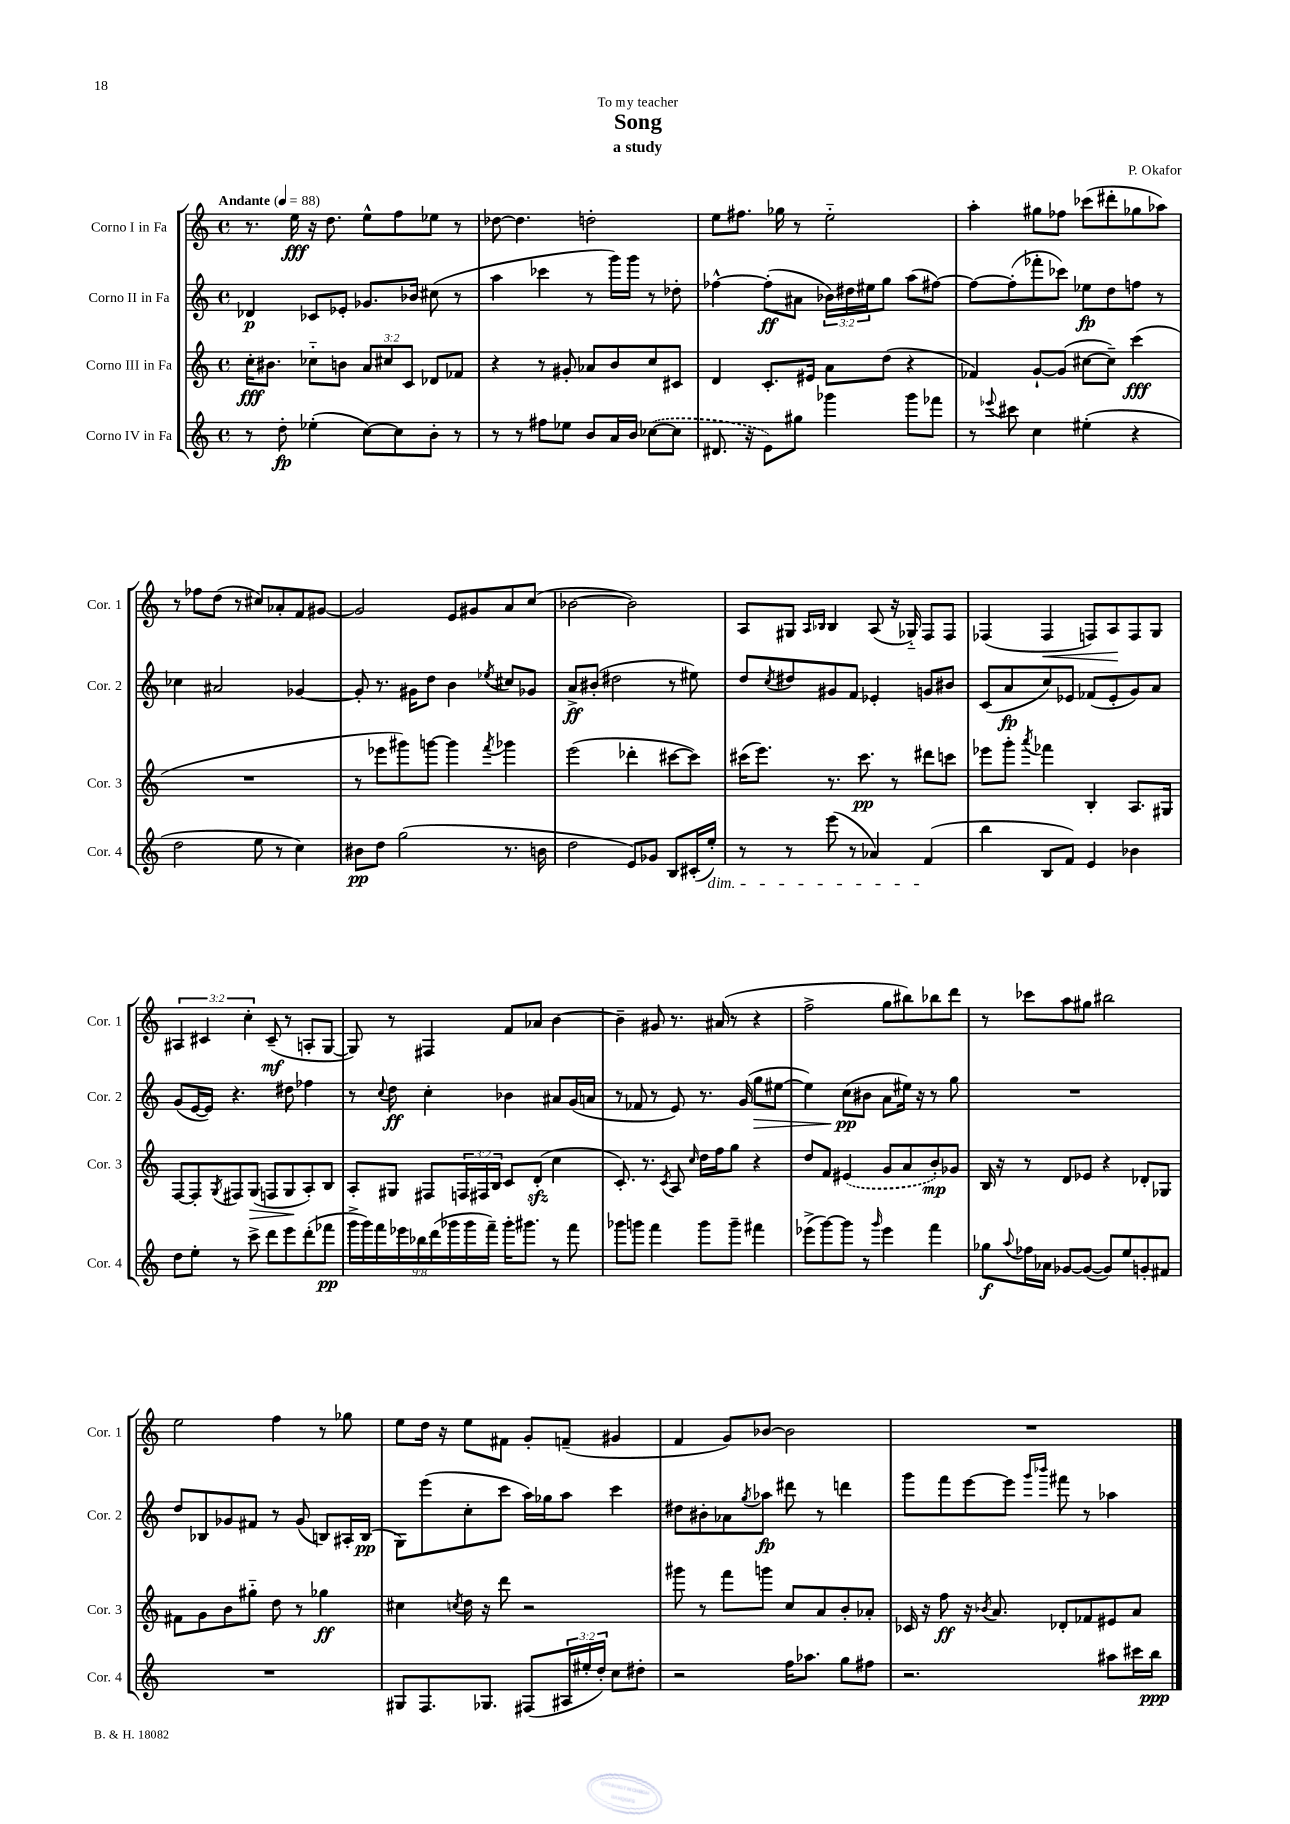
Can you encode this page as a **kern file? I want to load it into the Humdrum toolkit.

**kern	**kern	**kern	**kern
*staff4	*staff3	*staff2	*staff1
*clefG2	*clefG2	*clefG2	*clefG2
*k[]	*k[]	*k[]	*k[]
*M4/4	*M4/4	*M4/4	*M4/4
*met(c)	*met(c)	*met(c)	*met(c)
*MM88	*MM88	*MM88	*MM88
8r	16cc'	4d-	8.r
.	8.b#	.	.
8dd'	.	.	.
.	.	.	16ee
(4ee-'	8cc-'~	8c-	16r
.	.	.	8.dd
.	8b	8e-'	.
[8cc)	12a	8.g-	8ee^^
.	12cc#	.	.
8cc]	.	.	8ff
.	12c	.	.
.	.	16b-	.
8b'	8d-	(8cc#	8ee-
8r	8f-	8r	8r
=	=	=	=
8r	4r	4aa	[8dd-
8r	.	.	4.dd-]
8ff#	8r	4ccc-	.
8ee-	8g#'	.	.
8b	8a-	8r	2dd'
16a	8b	16ggg)	.
16b	.	16ggg	.
([8cc-	8cc	8r	.
8cc-]	8c#	8dd-'	.
=	=	=	=
8.d#	4d	[4ff-^^	8ee
.	.	.	8.ff#
16r	.	.	.
8e)	8.c'	(8ff-']	.
.	.	.	16gg-
8gg#	.	8a#	8r
.	16e#	.	.
4ggg-	8a	24b-)	2ee'~
.	.	24dd#	.
.	.	24ee#	.
.	(8dd	8gg	.
8ggg-	4r	(8aa	.
8fff-	.	[8ff#)	.
=	=	=	=
8r	4f-)	8ff#_	4aa'
8qqeee-	.	.	.
8ccc#	.	(8ff#']	.
4cc	[8g`	8fff-'	8gg#
.	(8g]	8ccc-)	8ff-
(4ee#'	[8cc#	8ee-	(8ccc-
.	8cc#~])	8dd	8ddd#'
4r	(4ccc	8ff	8gg-
.	.	8r	8aa-)
=	=	=	=
2dd	1r	4cc-	8r
.	.	.	8ff-
.	.	2a#	(8dd
.	.	.	8r
8ee	.	.	8cc#)
8r	.	.	8a-'
4cc)	.	[4g-	8f
.	.	.	[8g#
=	=	=	=
8b#	8r	8g-']	2g#]
8dd	8eee-	8.r	.
(2gg	8ggg#)	.	.
.	.	16g#	.
.	[8ggg	8dd	.
.	4ggg]	4b	8e
.	.	.	8g#
.	8qfff	8qee-	.
8.r	4ggg-	8cc#	8a
.	.	8g-	(8cc
16b	.	.	.
=	=	=	=
2dd	(2eee	8a^	[2b-
.	.	(8b#'	.
.	.	2dd#	.
8e)	4ddd-'	.	2b-])
8g-	.	.	.
8B	[8ccc#	8r	.
(16c#'	8ccc#])	8ee#)	.
16ee')	.	.	.
=	=	=	=
8r	(16ccc#	8dd	8A
.	8.eee)	.	.
.	.	8qcc	.
8r	.	8dd#	8G#
.	.	.	16qqA
.	.	.	16qqB-
(8eee	8.r	8g#	4B-
8r	.	8f	.
.	8.ccc#	.	.
4a-)	.	4e-'	(8A
.	8r	.	16r
.	.	.	16G-'~)
(4f	8ddd#	8g	8F
.	8ccc	8b#	8F
=	=	=	=
4bb	8eee-	(8c	(4F-
.	8ggg'	8a	.
.	8qaaa	.	.
8B	4fff-	8cc)	4F-
8f)	.	8e-	.
4e	4B'	(8f-	8F)
.	.	8e-'	8A
4b-	8.A	8g)	8F
.	.	8a	8G
.	16G#	.	.
=	=	=	=
8dd	[8F	(8g	6A#
8ee'	8F']	[16e	.
.	.	.	6c#
.	.	16e])	.
.	8qG	.	.
8r	8F#	4.r	.
.	.	.	6cc'
8ccc^	(8G	.	.
8ddd	8F	.	(8c#~
8eee	8G	8dd#	8r
(8ddd'	8A')	4ff-	8A'
8fff-	8B	.	[8G
=	=	=	=
18ggg^	8A'	8r	8G])
18ggg)	.	.	.
18fff	.	.	.
.	.	8qqcc	.
.	8G#	8dd	8r
18eee-	.	.	.
18bb-	.	.	.
.	8F#	4cc'	4F#
(18ddd	.	.	.
18ggg-	.	.	.
.	24F	.	.
18ggg-	.	.	.
.	24F#	.	.
18fff~)	.	.	.
.	24B	.	.
16ggg-'	8c	4b-	8f
8.ggg#	.	.	.
.	(8d'	.	8a-
8r	4cc	8a#	[4b
8fff	.	(16g	.
.	.	16a	.
=	=	=	=
8ggg-	8.c')	8r	4b~]
8ggg	.	8f-	.
.	8.r	.	.
4fff	.	8r	8g#
.	8qc	.	.
.	8A	8e)	8.r
.	16qqcc	.	.
8ggg	16dd	8.r	.
.	16ff	.	(16a#
8ggg~	8gg	.	8r
.	.	(16g	.
4fff#	4r	8gg	4r
.	.	[8ee#	.
=	=	=	=
(8eee-^	8dd	4ee#])	2ff^
[8ggg)	8f	.	.
8ggg]	(4e#	(8cc	.
8r	.	8b#	.
16qqggg	.	.	.
4eee-	8g	8a	8gg
.	8a	16ee#)	8bb#)
.	.	16r	.
4fff	8b')	8r	8bb-
.	8g-	8gg	8ddd
=	=	=	=
8gg-	16B	1r	8r
.	16r	.	.
8qqaa	.	.	.
16ff-	8r	.	8ccc-
16a-	.	.	.
[8g-	8d	.	8aa
(8g-_	8e-	.	8gg#
8g-])	4r	.	2bb#
8ee	.	.	.
8g'	8d-'	.	.
8f#	8G-	.	.
=	=	=	=
1r	8f#	8dd	2ee
.	8g	8B-	.
.	8b	8g-	.
.	8gg#'~	8f#	.
.	8dd	8r	4ff
.	8r	(8g-	.
.	4gg-	8B)	8r
.	.	16A#'	8gg-
.	.	(16B	.
=	=	=	=
8G#	4cc#	8G)	8ee
8.F	.	(8eee	16dd
.	.	.	16r
.	8qcc	.	.
.	16dd	8cc'	8ee
8.G-	16r	.	.
.	8ddd	8ccc	8f#
(8F#	2r	16aa)	8g'
.	.	16gg-	.
24A#	.	8aa	(8f~
24ee#'	.	.	.
24dd')	.	.	.
8cc	.	4ccc	4g#
8dd#'	.	.	.
=	=	=	=
2r	8ggg#	8dd#	4f
.	8r	8b#'	.
.	8fff	8a-	8g)
.	.	8qgg	.
.	8ggg	8aa-	[8b-
16ff	8cc	8ddd#	2b-]
8.aa-	.	.	.
.	8a	8r	.
8gg	8b'	4ddd	.
8ff#	8a-'	.	.
=	=	=	=
2.r	16c-	8ggg	1r
.	16r	.	.
.	8ff	8fff	.
.	16r	[8eee	.
.	8qb-	.	.
.	8.a	.	.
.	.	8eee]	.
.	.	16qqggg	.
.	.	16qqbbb-	.
.	8d-'	8fff#	.
.	8f-	8r	.
8aa#	8e#	4aa-	.
16ccc#	8a	.	.
16bb	.	.	.
==	==	==	==
*-	*-	*-	*-
